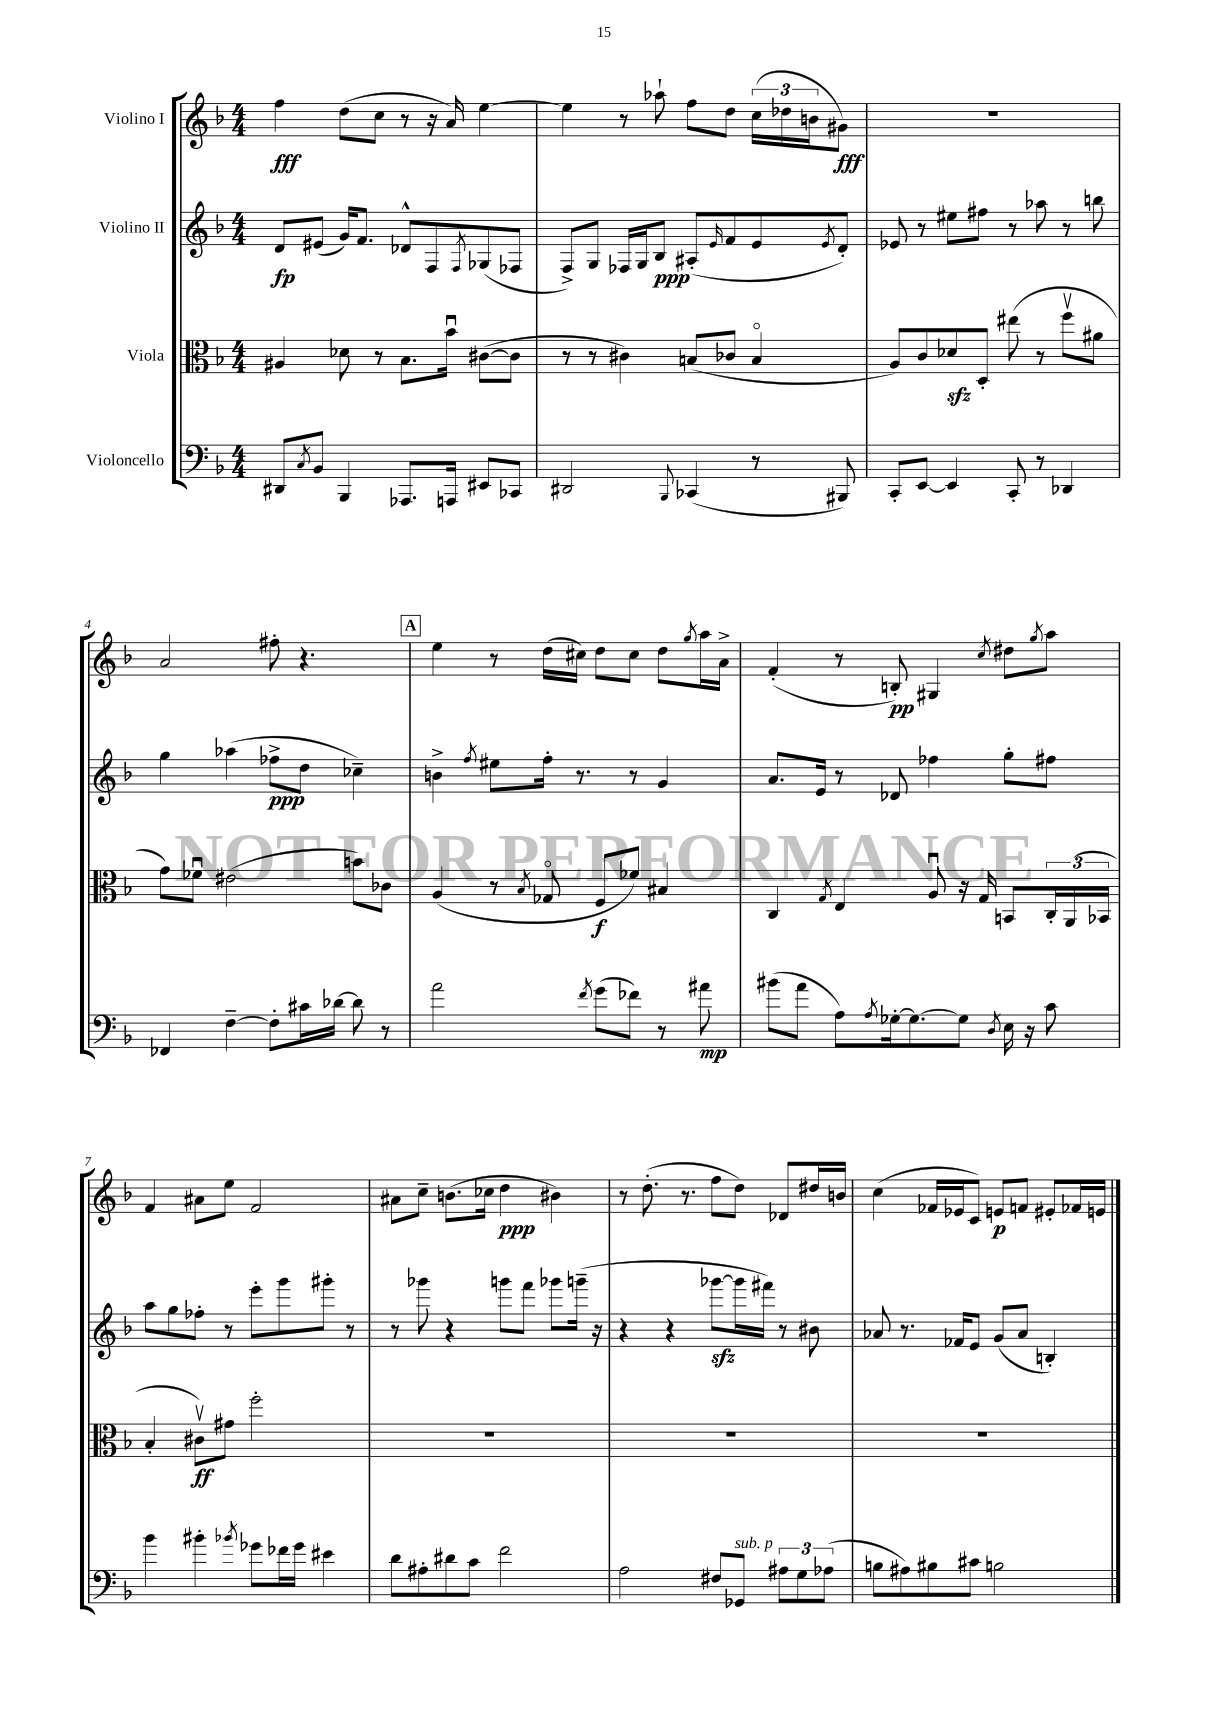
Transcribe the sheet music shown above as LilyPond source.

<<
\new StaffGroup <<
\new Staff = "s0" \with { instrumentName = "Violino I" } {
    \clef treble \key f \major \numericTimeSignature \time 4/4
    f''4\fff d''8( c''8 r8 r16 a'16) e''4~ |
    e''4 r8 aes''8-! f''8 d''8 \tuplet 3/2 { c''16( des''16 b'16 } gis'8\fff) |
    R1 |
    a'2 fis''8-. r4. |
    \mark \markup { \box "A" } e''4 r8 d''16( cis''16) d''8 cis''8 d''8 \acciaccatura { g''8 } a''16 a'16-> |
    f'4-.( r8 b8-.\pp) gis4 \acciaccatura { c''8 } dis''8 \acciaccatura { g''8 } a''8 |
    f'4 ais'8 e''8 f'2 |
    ais'8 c''8-- b'8.( ces''16 d''4\ppp bis'4) |
    r8 d''8.-.( r8. f''8 d''8) des'8 dis''16 b'16 |
    c''4( fes'16 ees'16 c'8) e'8\p f'8 eis'8-. fes'16 e'16 \bar "|." |
}
\new Staff = "s1" \with { instrumentName = "Violino II" } {
    \clef treble \key f \major \numericTimeSignature \time 4/4
    d'8\fp eis'8( g'16) f'8. des'8-^ f8 \acciaccatura { f8 } ges8( fes8 |
    f8->) g8 fes16 g16 bes8\ppp ais8-.( \grace { e'16 } f'8 e'8 \acciaccatura { e'8 } d'8-.) |
    ees'8 r8 eis''8 fis''8 r8 aes''8 r8 b''8 |
    g''4 aes''4( fes''8->\ppp d''8 ces''4--) |
    \mark \markup { \box "A" } b'4-> \acciaccatura { f''8 } eis''8 f''16-. r8. r8 g'4 |
    a'8. e'16 r8 des'8 fes''4 g''8-. fis''8 |
    a''8 g''8 fes''8-. r8 e'''8-. g'''8 gis'''8-. r8 |
    r8 ges'''8 r4 g'''8 f'''8 ges'''8 g'''16--( r16 |
    r4 r4 ges'''8~\sfz ges'''16 fis'''16) r8 bis'8 |
    aes'8 r8. fes'16 e'8 g'8( aes'8 b4-.) \bar "|." |
}
\new Staff = "s2" \with { instrumentName = "Viola" } {
    \clef alto \key f \major \numericTimeSignature \time 4/4
    ais4 des'8 r8 bes8. bes'16\downbow cis'8~( cis'8 |
    r8 r8 cis'4) b8( ces'8 b4\flageolet |
    a8) c'8 des'8\sfz d8-. eis''8( r8 f''8\upbow ais'8 |
    g'8) fes'8\downbow eis'2( b'8) ces'8 |
    \mark \markup { \box "A" } a4( r8 \acciaccatura { bes8 } ges8\flageolet f8\f fes'8) bis4 |
    c4 \acciaccatura { g8 } e4 a8\downbow r16 g16 b,8 \tuplet 3/2 { c16-. a,16( bes,16 } |
    bes4-. cis'8\upbow\ff) gis'8 f''2-. |
    R1 |
    R1 |
    R1 \bar "|." |
}
\new Staff = "s3" \with { instrumentName = "Violoncello" } {
    \clef bass \key f \major \numericTimeSignature \time 4/4
    dis,8 \acciaccatura { c8 } bes,8 bes,,4 aes,,8. a,,16 eis,8 ces,8 |
    dis,2 \appoggiatura { bes,,8 } ces,4( r8 bis,,8) |
    c,8-. e,8~ e,4 c,8-. r8 des,4 |
    fes,4 f4~-- f8-. cis'16 des'16~ des'8 r8 |
    \mark \markup { \box "A" } a'2 \acciaccatura { f'8 } g'8( fes'8) r8 ais'8\mp |
    bis'8( a'8 a8) \acciaccatura { a8 } ges16~-. ges8.~ ges8 \acciaccatura { d8 } e16 r16 c'8 |
    bes'4 bis'4-. \acciaccatura { bes'8 } ges'8 fes'16 ges'16 eis'4 |
    d'8 ais8-. dis'8 c'8 f'2 |
    a2 fis8 ges,8^\markup { \italic "sub. p" } \tuplet 3/2 { ais8 g8 aes8( } |
    b8 ais8) bis8 cis'8 b2 \bar "|." |
}
>>
>>
